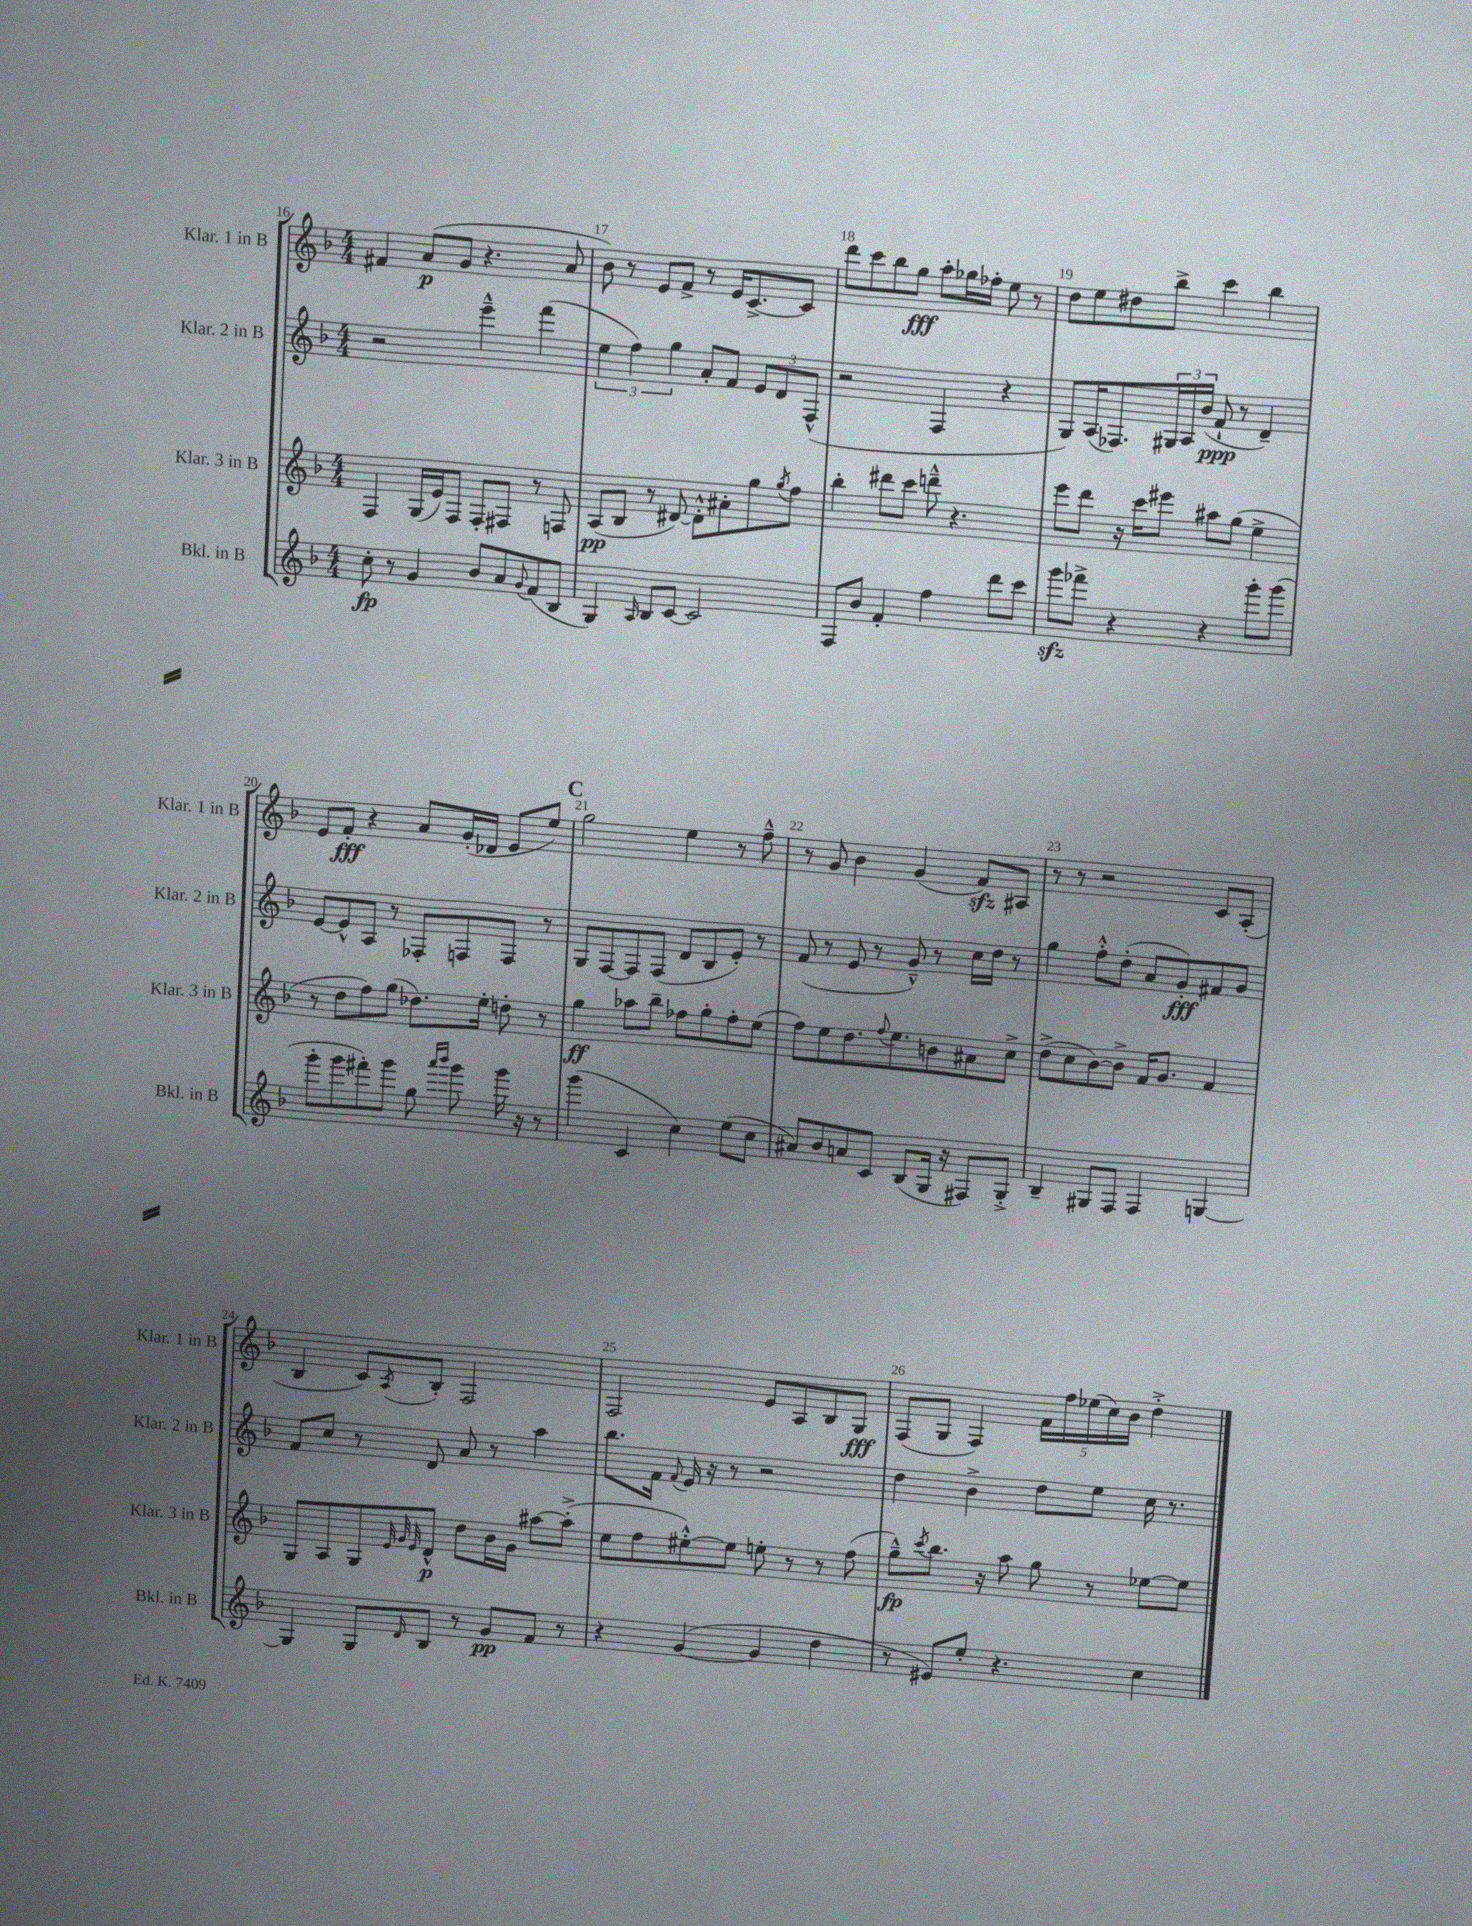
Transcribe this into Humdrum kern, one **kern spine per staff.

**kern	**kern	**kern	**kern
*staff4	*staff3	*staff2	*staff1
*clefG2	*clefG2	*clefG2	*clefG2
*k[b-]	*k[b-]	*k[b-]	*k[b-]
*M4/4	*M4/4	*M4/4	*M4/4
8cc'	4F	2r	4f#
8r	.	.	.
4g	(16G	.	(8a
.	16e)	.	.
.	8F	.	8g
8b-	8F'	4eee~^^	4.r
8a	8F#	.	.
8qqg	.	.	.
(8f	8r	(4fff	.
8B-	8F	.	8a
=	=	=	=
4G)	(8A	6ee	8b-)
.	8B-	.	8r
.	.	6ff)	.
16qqA	.	.	.
8B-	8r	.	8e
.	.	6gg	.
[8c	[8d#)	.	8f^
2c]	8d#'^^]	8a'	8r
.	8a#'	8f	16e
.	.	.	[8.c^
.	8gg	12e	.
.	.	12d	.
.	8qgg	.	.
.	8ff	.	8c]
.	.	(12F^^	.
=	=	=	=
8F	4bb-'	2r	8ddd
8b-	.	.	8ccc
4f'	8ddd#	.	8bb-
.	8ccc	.	8gg
4ff	8ddd~^^	4F	8aa'
.	4.r	.	16gg-
.	.	.	16ff-'
8ddd	.	4r	8ee
8ccc	.	.	8r
=	=	=	=
8ggg	8eee	8G)	8dd
8fff-^	8ddd	(16A	8ee
.	.	8.F-)	.
4r	16r	.	8dd#
.	16ccc	.	.
.	8eee#	24G#	8bb-^
.	.	24A	.
.	.	(24b-	.
4r	8aa#	8f`	4ccc
.	(8gg	8r	.
8ggg'	4ee^	4d~)	4bb-
(8ggg	.	.	.
=	=	=	=
8ggg'	8r	[8e	8e
8ggg	8dd	8e^^]	8f'
8fff#')	8ff)	8A	4r
8ggg	(8gg	8r	.
8gg	8.dd-)	8F-'	8a
16qqaaa	.	.	.
16qqbbb-	.	.	.
8ggg	.	8F	(16g'
.	16ee'	.	16d-
16ggg	8dd'	8F	8e
16r	.	.	.
8r	8r	8r	8ee)
=	=	=	=
(4ggg	4gg	8G	2gg
.	.	[8F	.
4c	8aa-	8F]	.
.	8bb-~	(8F	.
4cc)	8ff-	8d	4ee
.	8gg'	8B-	.
(8ee	8ff-'	8e')	8r
8cc	(8ee	8r	8ff~^^
=	=	=	=
8a#)	8ff)	(8f	8r
8b-	8ee	8r	8g
8a	8.dd	8e	4b-
8c	.	8r	.
.	8qqff	.	.
.	8.ee	.	.
(8B-	.	8g~^^)	(4g
16G	8b	8r	.
16r	.	.	.
8F#)	8a#	16cc	8f)
.	.	16dd	.
8G'^	8cc^	8r	8A#
=	=	=	=
4B-~	(8dd^	4gg	8r
.	8cc	.	8r
8G#	[8b-)	8ff'^^	2r
8F	8b-^]	(8dd'	.
4F	16f	8a	.
.	8.g	.	.
.	.	8g')	.
[4G	4f	8f#	8c
.	.	8g	(8A'
=	=	=	=
4G]	8G	8f	4B-
.	8A	8cc	.
8G	8G	8r	8c)
.	32qqe	.	.
.	32qqg	.	.
16qqd	32qqe	.	8qA
8B-	8d^^	8d	8B-'
8r	8dd	8a	2F
8g	16b-	8r	.
.	16g	.	.
8f	[8aa#	4aa	.
8r	(8aa#'^]	.	.
=	=	=	=
4r	8ee	8.bb-	2F
.	8ff	.	.
.	.	16f	.
.	.	8qqf	.
([4g	[8ee#'^^)	16e	.
.	.	16r	.
.	8ee#]	8r	.
4g]	8ee'	2r	8e
.	8r	.	8A
4dd	8r	.	8B-
.	(8ff	.	8G
=	=	=	=
8r	8gg~^^)	4dd	(8F
.	8qccc	.	.
8e#)	8.bb-	.	8G
8ee'	.	4b-^	4F)
.	16r	.	.
4.r	8aa	.	.
.	8gg	8dd	20f
.	.	.	20ff
.	.	.	(20ee-
.	8r	8ee	.
.	.	.	20cc)
.	.	.	20b-
4cc	[8ee-	16cc	4dd'^
.	.	8.r	.
.	8ee-]	.	.
==	==	==	==
*-	*-	*-	*-
